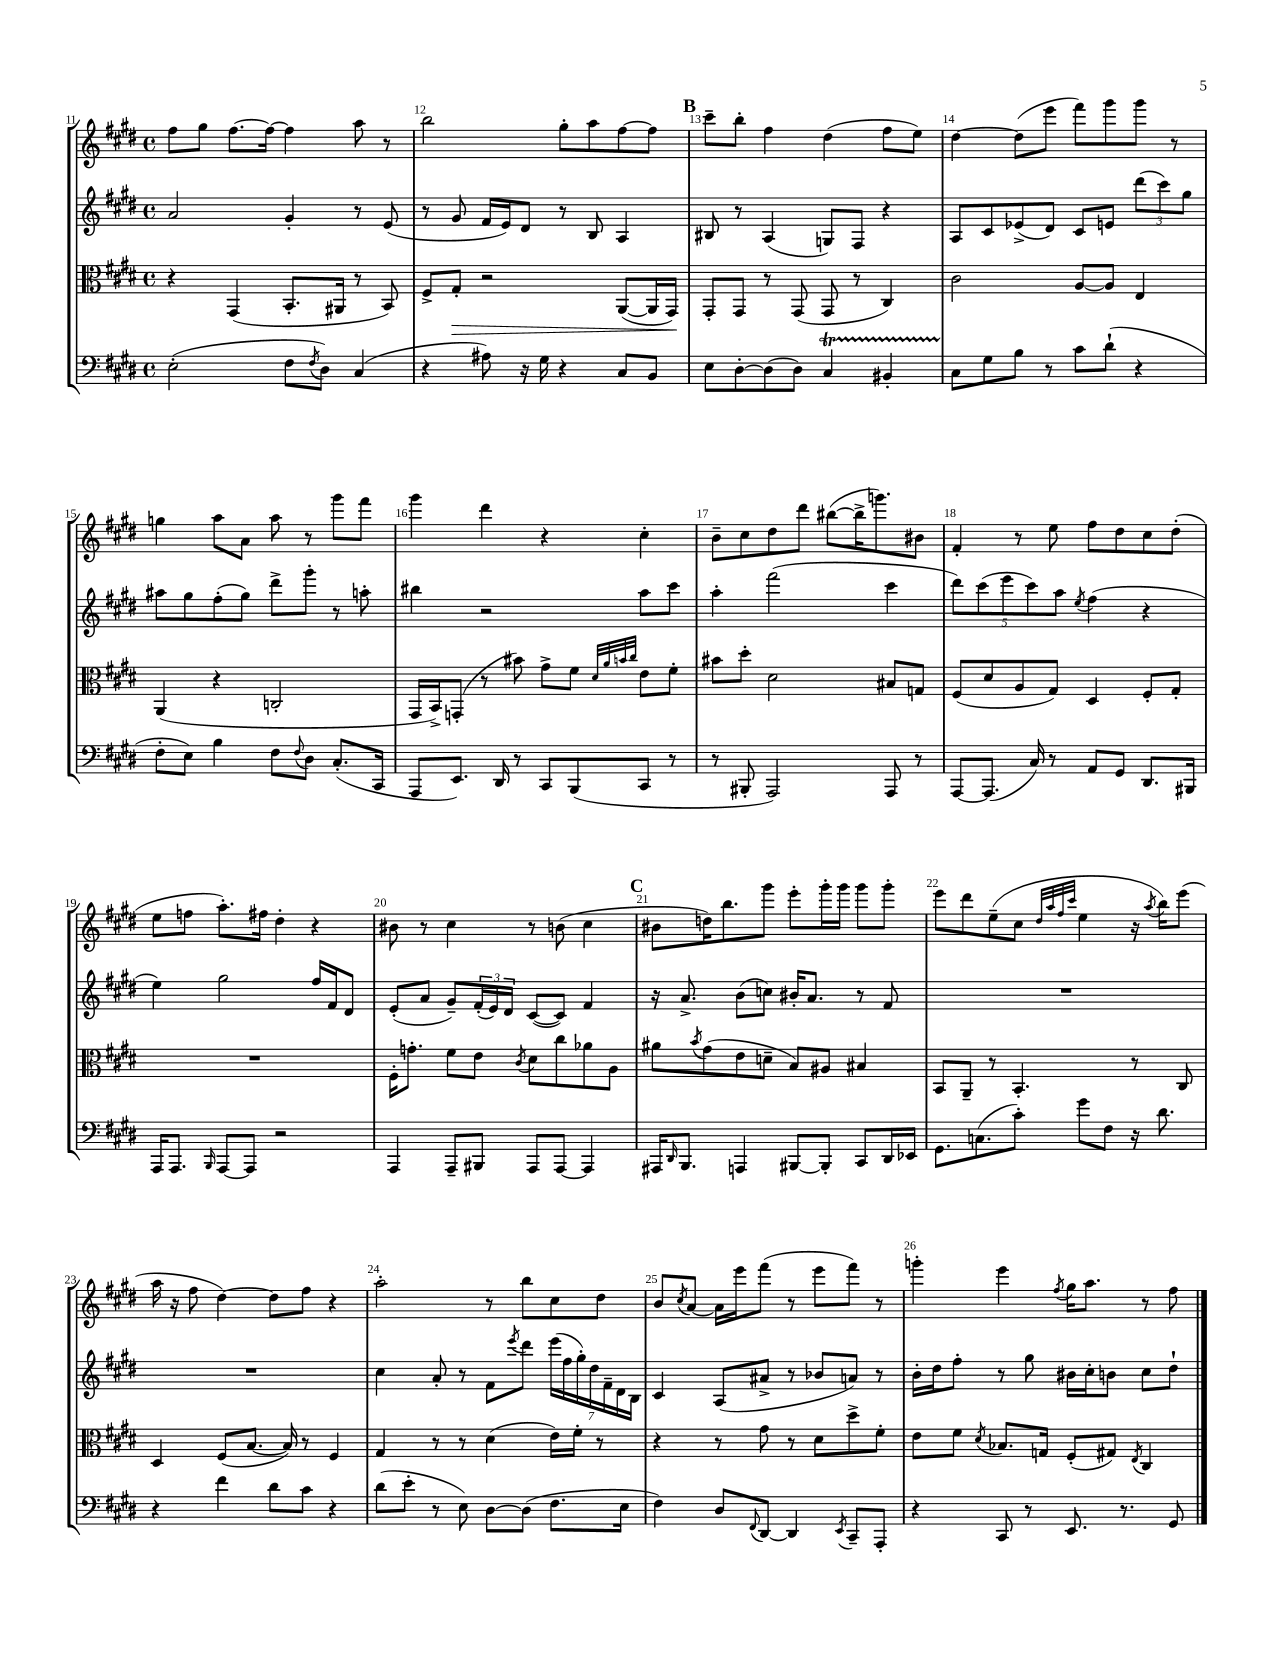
<<
\new StaffGroup <<
\new Staff = "s0" {
    \clef treble \key e \major \defaultTimeSignature \time 4/4
    fis''8 gis''8 fis''8.~ fis''16~ fis''4 a''8 r8 |
    b''2 gis''8-. a''8 fis''8~ fis''8 |
    \mark \markup { \bold "B" } cis'''8-- b''8-. fis''4 dis''4( fis''8 e''8) |
    dis''4~ dis''8( e'''8 fis'''8) gis'''8 gis'''8 r8 |
    g''4 a''8 a'8 a''8 r8 gis'''8 fis'''8 |
    gis'''4 dis'''4 r4 cis''4-. |
    b'8-- cis''8 dis''8 dis'''8 bis''8~( bis''16-> g'''8.) bis'8 |
    fis'4-. r8 e''8 fis''8 dis''8 cis''8 dis''8-.( |
    e''8 f''8 a''8.-.) fis''16 dis''4-. r4 |
    bis'8 r8 cis''4 r8 b'8( cis''4 |
    \mark \markup { \bold "C" } bis'8 d''16) b''8. gis'''8 e'''8-. gis'''16-. gis'''16 gis'''8 gis'''8-. |
    e'''8 dis'''8 e''8--( cis''8 \grace { dis''32 a''32 fis''32 cis'''32 } e''4 r16 \acciaccatura { a''8 } b''16) e'''8( |
    a''16 r16 fis''8 dis''4~) dis''8 fis''8 r4 |
    a''2-. r8 b''8 cis''8 dis''8 |
    b'8 \acciaccatura { cis''8 } a'8~ a'16 e'''16 fis'''8( r8 e'''8 fis'''8) r8 |
    g'''4-. e'''4 \acciaccatura { fis''8 } gis''16 a''8. r8 fis''8 \bar "|." |
}
\new Staff = "s1" {
    \clef treble \key e \major \defaultTimeSignature \time 4/4
    a'2 gis'4-. r8 e'8( |
    r8 gis'8 fis'16 e'16) dis'8 r8 b8 a4 |
    \mark \markup { \bold "B" } bis8 r8 a4( g8) fis8 r4 |
    a8 cis'8 ees'8->( dis'8) cis'8 e'8 \tuplet 3/2 { dis'''8( cis'''8) gis''8 } |
    ais''8 gis''8 fis''8-.( gis''8) dis'''8-> gis'''8-. r8 a''8-. |
    bis''4 r2 a''8 cis'''8 |
    a''4-. fis'''2( cis'''4 |
    \tuplet 5/4 { dis'''8) cis'''8( e'''8 cis'''8) a''8 } \acciaccatura { e''8 } fis''4( r4 |
    e''4) gis''2 fis''16 fis'16 dis'8 |
    e'8-.( a'8 gis'8--) \tuplet 3/2 { fis'16-.( e'16) dis'16 } cis'8~( cis'8) fis'4 |
    \mark \markup { \bold "C" } r16 a'8.-> b'8( c''8) bis'16-. a'8. r8 fis'8 |
    R1 |
    R1 |
    cis''4 a'8-. r8 fis'8 \acciaccatura { e'''8 } dis'''8 \tuplet 7/4 { e'''16( fis''16 gis''16-.) dis''16 fis'16-- dis'16 b16 } |
    cis'4 a8( ais'8-> r8 bes'8 a'8) r8 |
    b'16-. dis''16 fis''8-. r8 gis''8 bis'16 cis''16-. b'8 cis''8 dis''8-! \bar "|." |
}
\new Staff = "s2" {
    \clef alto \key e \major \defaultTimeSignature \time 4/4
    r4 gis,4( b,8.-. ais,16 r8 b,8) |
    fis8-> gis8-.\> r2 a,8~( a,16 gis,16\!) |
    \mark \markup { \bold "B" } gis,8-. gis,8 r8 gis,8( gis,8 r8 cis4) |
    cis'2 a8~ a8 e4 |
    a,4( r4 c2-. |
    gis,16 b,16->) g,8-.( r8 bis'8) gis'8-> fis'8 \grace { dis'32 a'32 b'32 cis''32 } e'8 fis'8-. |
    bis'8 dis''8-. dis'2 bis8 g8 |
    fis8( dis'8 a8 gis8) dis4 fis8-. gis8-. |
    R1 |
    fis16-. g'8.-. fis'8 e'8 \acciaccatura { cis'8 } dis'8 cis''8 aes'8 a8 |
    \mark \markup { \bold "C" } ais'8 \acciaccatura { b'8 } gis'8( e'8 d'8-- b8) ais8 bis4 |
    b,8 a,8-- r8 b,4.-. r8 cis8 |
    dis4 fis8( b8.~ b16) r8 fis4 |
    gis4 r8 r8 dis'4( e'16) fis'16-. r8 |
    r4 r8 gis'8 r8 dis'8 dis''8-> fis'8-. |
    e'8 fis'8 \acciaccatura { dis'8 } bes8. g16 fis8-.( gis8) \acciaccatura { e8 } cis4 \bar "|." |
}
\new Staff = "s3" {
    \clef bass \key e \major \defaultTimeSignature \time 4/4
    e2-.( fis8 \acciaccatura { fis8 } dis8) cis4( |
    r4 ais8) r16 gis16 r4 cis8 b,8 |
    \mark \markup { \bold "B" } e8 dis8~-. dis8( dis8) cis4\startTrillSpan bis,4-. |
    cis8\stopTrillSpan gis8 b8 r8 cis'8 dis'8-!( r4 |
    fis8-. e8) b4 fis8 \appoggiatura { fis8 } dis8 cis8.-.( cis,16 |
    a,,8 e,8.) dis,16 r8 cis,8 b,,8( cis,8 r8 |
    r8 bis,,8-. a,,2) a,,8 r8 |
    a,,8~ a,,8.( cis16) r8 a,8 gis,8 dis,8. bis,,16 |
    a,,16 a,,8. \grace { b,,16 } a,,8~ a,,8 r2 |
    a,,4 a,,8-- bis,,8 a,,8 a,,8~ a,,4 |
    \mark \markup { \bold "C" } ais,,16 \grace { dis,16 } b,,8. a,,4 bis,,8~ bis,,8-. cis,8 dis,16 ees,16 |
    gis,8. c8.( cis'8-.) gis'8 fis8 r16 dis'8. |
    r4 fis'4 dis'8 cis'8 r4 |
    dis'8( e'8-. r8 e8) dis8~ dis8( fis8. e16 |
    fis4) dis8 \appoggiatura { fis,8 } dis,8~ dis,4 \acciaccatura { e,8 } cis,8-- a,,8-. |
    r4 cis,8 r8 e,8. r8. gis,8 \bar "|." |
}
>>
>>
\layout { \context { \Score currentBarNumber = #11 \override BarNumber.break-visibility = ##(#f #t #t) barNumberVisibility = #all-bar-numbers-visible } }
